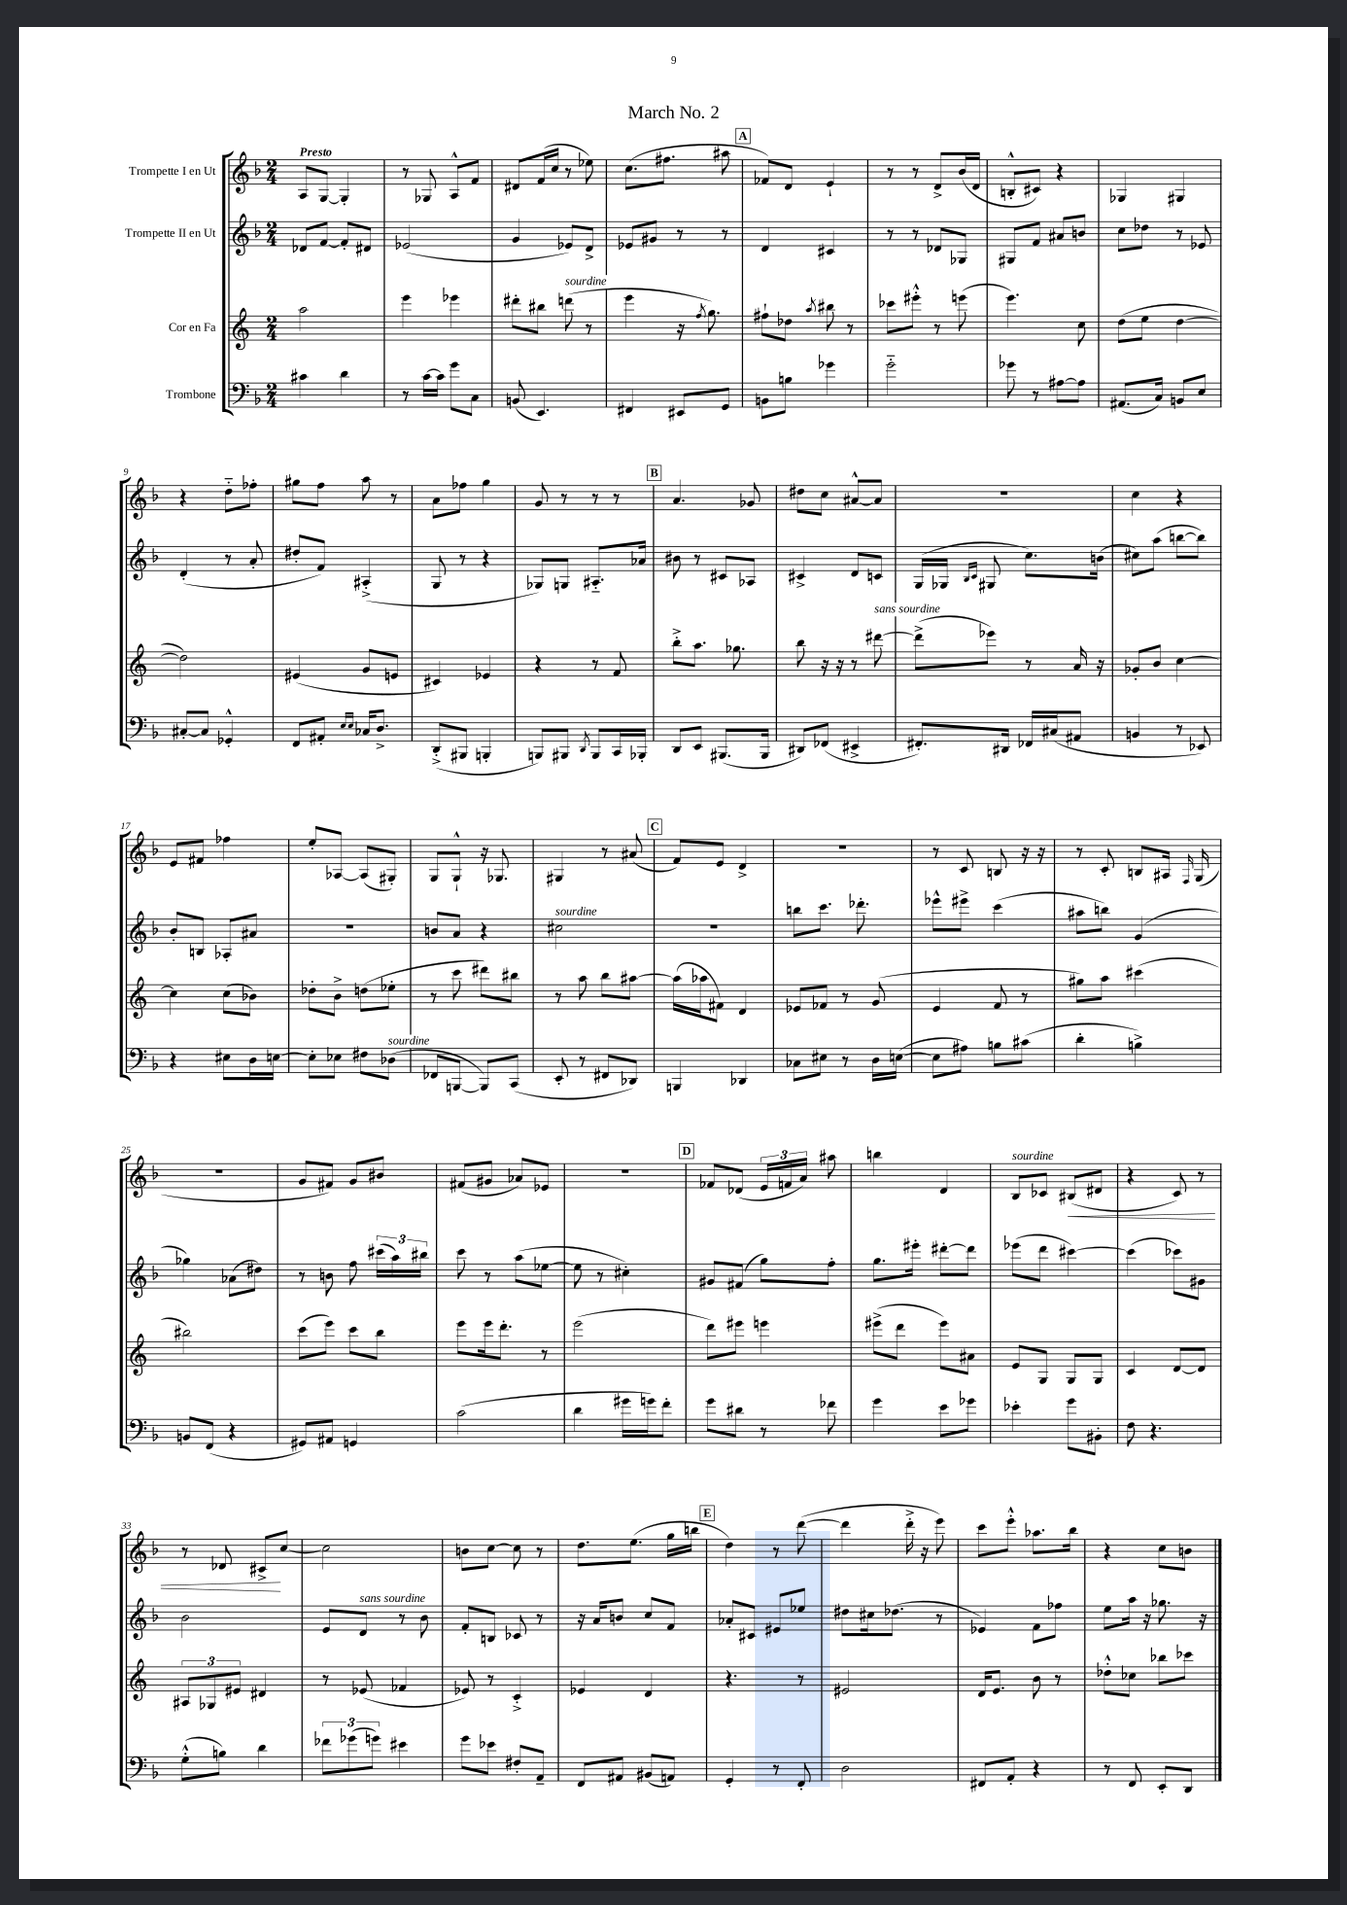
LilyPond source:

\header { title = "March No. 2" }
<<
\new StaffGroup <<
\new Staff = "s0" \with { instrumentName = "Trompette I en Ut" } {
    \clef treble \key f \major \numericTimeSignature \time 2/4 \tempo "Presto"
    \autoBeamOff a8[ g8]~ g4-. |
    r8 ges8 a8[-^ f'8] |
    dis'8[ f'16( c''16] r8 ees''8) |
    c''8.[( fis''8.] ais''8 |
    \mark \markup { \box "A" } fes'8[) d'8] e'4-! |
    r8 r8 d'8[-> bes'16( d'16] |
    b8[-.-^ cis'8]) r4 |
    ges4 gis4 |
    r4 d''8[-_ fes''8]-. |
    gis''8[ f''8] a''8 r8 |
    a'8[ fes''8] g''4 |
    g'8 r8 r8 r8 |
    \mark \markup { \box "B" } a'4. ges'8 |
    dis''8[ c''8] ais'8[~-^ ais'8] |
    r2 |
    c''4 r4 |
    e'8[ fis'8] fes''4 |
    e''8[-. aes8]~ aes8[( gis8]-.) |
    g8[ g8]-!-^ r16 ges8. |
    gis4 r8 ais'8( |
    \mark \markup { \box "C" } f'8[) e'8] d'4-> |
    R2 |
    r8 c'8 b8 r16 r16 |
    r8 c'8-. b8[ ais16] \grace { f16 } g16( |
    R2 |
    g'8[ fis'8]) g'8[ bis'8] |
    fis'8[( gis'8] aes'8[) ees'8] |
    R2 |
    \mark \markup { \box "D" } fes'8[ des'8]( \tuplet 3/2 { e'16[ f'16 a'16]) } ais''8 |
    b''4 d'4 |
    bes8[^\markup { \italic "sourdine" } ces'8] bis8[\<( dis'8] |
    r4 c'8) r8 |
    r8 des'8 cis'8[->\! c''8]~ |
    c''2 |
    b'8[ c''8]~ c''8 r8 |
    d''8.[ e''8.]( g''16[ b''16] |
    \mark \markup { \box "E" } d''4) r8 d'''8~( |
    d'''4 d'''16-.-> r16 e'''8) |
    c'''8[ e'''8]-.-^ aes''8.[ bes''16] |
    r4 c''8[ b'8] \bar "|." |
}
\new Staff = "s1" \with { instrumentName = "Trompette II en Ut" } {
    \clef treble \key f \major \numericTimeSignature \time 2/4
    \autoBeamOff des'8[ f'8]~ f'8[-. dis'8] |
    ees'2( |
    g'4 ees'8[) d'8]-> |
    ees'8[ gis'8] r8 r8 |
    \mark \markup { \box "A" } d'4 cis'4 |
    r8 r8 des'8[ ges8] |
    gis8[ f'8] ais'8[ b'8] |
    c''8[ des''8] r8 ees'8 |
    d'4-.( r8 a'8-. |
    dis''8[-. f'8]) ais4-.->( |
    g8 r8 r4 |
    ges8[) g8] ais8.[-_ aes'16] |
    \mark \markup { \box "B" } bis'8 r8 cis'8[ aes8] |
    cis'4-> d'8[ c'8] |
    g16[( ges16] \grace { bes16[ c'16] } gis8 c''8.[) b'16]( |
    cis''8[) a''8]( b''8[~ b''8]) |
    bes'8[-. b8] aes8[-. ais'8] |
    R2 |
    b'8[ a'8] r4 |
    cis''2^\markup { \italic "sourdine" } |
    \mark \markup { \box "C" } r2 |
    b''8[ c'''8.] des'''8.-. |
    ees'''8[-^ eis'''8]-> c'''4( |
    ais''8[ b''8]) g'4( |
    ges''4) aes'8[( dis''8]) |
    r8 b'8 f''8 \tuplet 3/2 { cis'''16[( a''16) bis''16] } |
    c'''8 r8 a''8[( ees''8]~ |
    ees''8 r8 cis''4-.) |
    \mark \markup { \box "D" } gis'8[ fis'8]( g''8[) f''8]-. |
    g''8.[ eis'''16]-. dis'''8[~-. dis'''8] |
    ees'''8[( d'''8] cis'''4~) |
    cis'''4( ces'''8[) gis'8] |
    bes'2 |
    e'8[ d'8]^\markup { \italic "sans sourdine" } r8 bes'8 |
    f'8[-. b8] ces'8 r8 |
    r16 a'16[ b'8] c''8[ f'8] |
    \mark \markup { \box "E" } aes'8[-. cis'8] eis'8[ ees''8] |
    dis''8[ cis''16 des''8.]( r8 |
    ees'4) f'8[ fes''8] |
    e''8[ a''16] r16 ges''8. r16 \bar "|." |
}
\new Staff = "s2" \with { instrumentName = "Cor en Fa" } {
    \clef treble \key c \major \numericTimeSignature \time 2/4
    \autoBeamOff a''2 |
    e'''4 ees'''4 |
    dis'''8[-. bis''8] d'''8^\markup { \italic "sourdine" }( r8 |
    e'''4 r16 \acciaccatura { f''8 } g''8.) |
    \mark \markup { \box "A" } fis''8[-! des''8] \acciaccatura { a''8 } bis''8 r8 |
    ces'''8[ eis'''8]-.-^ r8 e'''8( |
    e'''4.) c''8 |
    d''8[( e''8] d''4~ |
    d''2) |
    eis'4( g'8[ e'8] |
    cis'4) ees'4 |
    r4 r8 f'8 |
    \mark \markup { \box "B" } b''8[-.-> a''8.] ges''8. |
    b''8 r16 r16 r8 dis'''8~^\markup { \italic "sans sourdine" } |
    dis'''8[->( ees'''8]) r8 a'16 r16 |
    ges'8[-. b'8] c''4~ |
    c''4 c''8[( bes'8]) |
    des''8[-. b'8]-> d''8[( ees''8]-. |
    r8 c'''8 dis'''8[) bis''8] |
    r8 a''8 b''8[ ais''8]~ |
    \mark \markup { \box "C" } ais''16[( aes''16 fis'8]) d'4 |
    ees'8[ fes'8] r8 g'8( |
    e'4 f'8 r8 |
    gis''8[) a''8] cis'''4( |
    bis''2) |
    c'''8[( e'''8]) c'''8[ b''8] |
    e'''8[ e'''16 d'''8.]-. r8 |
    e'''2( |
    \mark \markup { \box "D" } d'''8[) eis'''8] e'''4 |
    eis'''8[->( d'''8] eis'''8[) ais'8] |
    e'8[ g8] g8[ g8] |
    c'4 d'8[~ d'8] |
    \tuplet 3/2 { ais8[ ges8 eis'8] } dis'4 |
    r8 ees'8( fes'4 |
    ees'8) r8 c'4-.-> |
    ees'4 d'4 |
    \mark \markup { \box "E" } r4. r8 |
    eis'2 |
    d'16[ e'8.] b'8 r8 |
    des''8[-.-^ ces''8] bes''8[ ces'''8] \bar "|." |
}
\new Staff = "s3" \with { instrumentName = "Trombone" } {
    \clef bass \key f \major \numericTimeSignature \time 2/4
    \autoBeamOff cis'4 d'4 |
    r8 c'16[~ c'16] g'8[ c8] |
    b,8( e,4.) |
    fis,4 eis,8[ g,8] |
    \mark \markup { \box "A" } b,8[ b8] ges'4 |
    g'2-_ |
    ges'8 r8 ais8[~ ais8] |
    ais,8.[( c16]) b,8[ e8] |
    cis8[~-. cis8] ges,4-.-^ |
    f,8[ ais,8]-. \grace { e16[ e16] } ces16[ d8.]-> |
    d,8[-.->( bis,,8] b,,4-. |
    b,,8[) bis,,8] \acciaccatura { d,8 } bis,,8[ c,16 bes,,16]-. |
    \mark \markup { \box "B" } d,8[ e,8] bis,,8.[( bis,,16] |
    dis,8[) fes,8]( eis,4-> |
    fis,8.[-.) dis,16] fes,16[ cis16( ais,8] |
    b,4 r8 ees,8) |
    r4 eis8[ d16 e16]~ |
    e8[-. ees8] fis8[ des8]^\markup { \italic "sourdine" }( |
    fes,8[ b,,8]~ b,,8[) c,8]( |
    e,8-. r8 fis,8[ des,8]) |
    \mark \markup { \box "C" } b,,4 des,4 |
    ces8[ eis8] r8 d16[ e16]~( |
    e8[ ais8]) b8[ cis'8]( |
    d'4-. b4->) |
    b,8[ f,8]( r4 |
    gis,8[) ais,8] g,4 |
    c'2( |
    d'4 gis'16[ g'16) f'8]-. |
    \mark \markup { \box "D" } g'8[ dis'8] r8 fes'8 |
    g'4 e'8[ ges'8] |
    ees'4-. g'8[ bis,8]-. |
    f8 r4. |
    g8[-.-^( b8]) d'4 |
    \tuplet 3/2 { fes'8[ ges'8( g'8]) } eis'4 |
    g'8[ ees'8] fis8[-. a,8]-- |
    f,8[ ais,8] bis,8[( a,8]) |
    \mark \markup { \box "E" } g,4-. r8 f,8-. |
    d2 |
    fis,8[ a,8]-. r4 |
    r8 f,8 e,8[-. d,8] \bar "|." |
}
>>
>>
